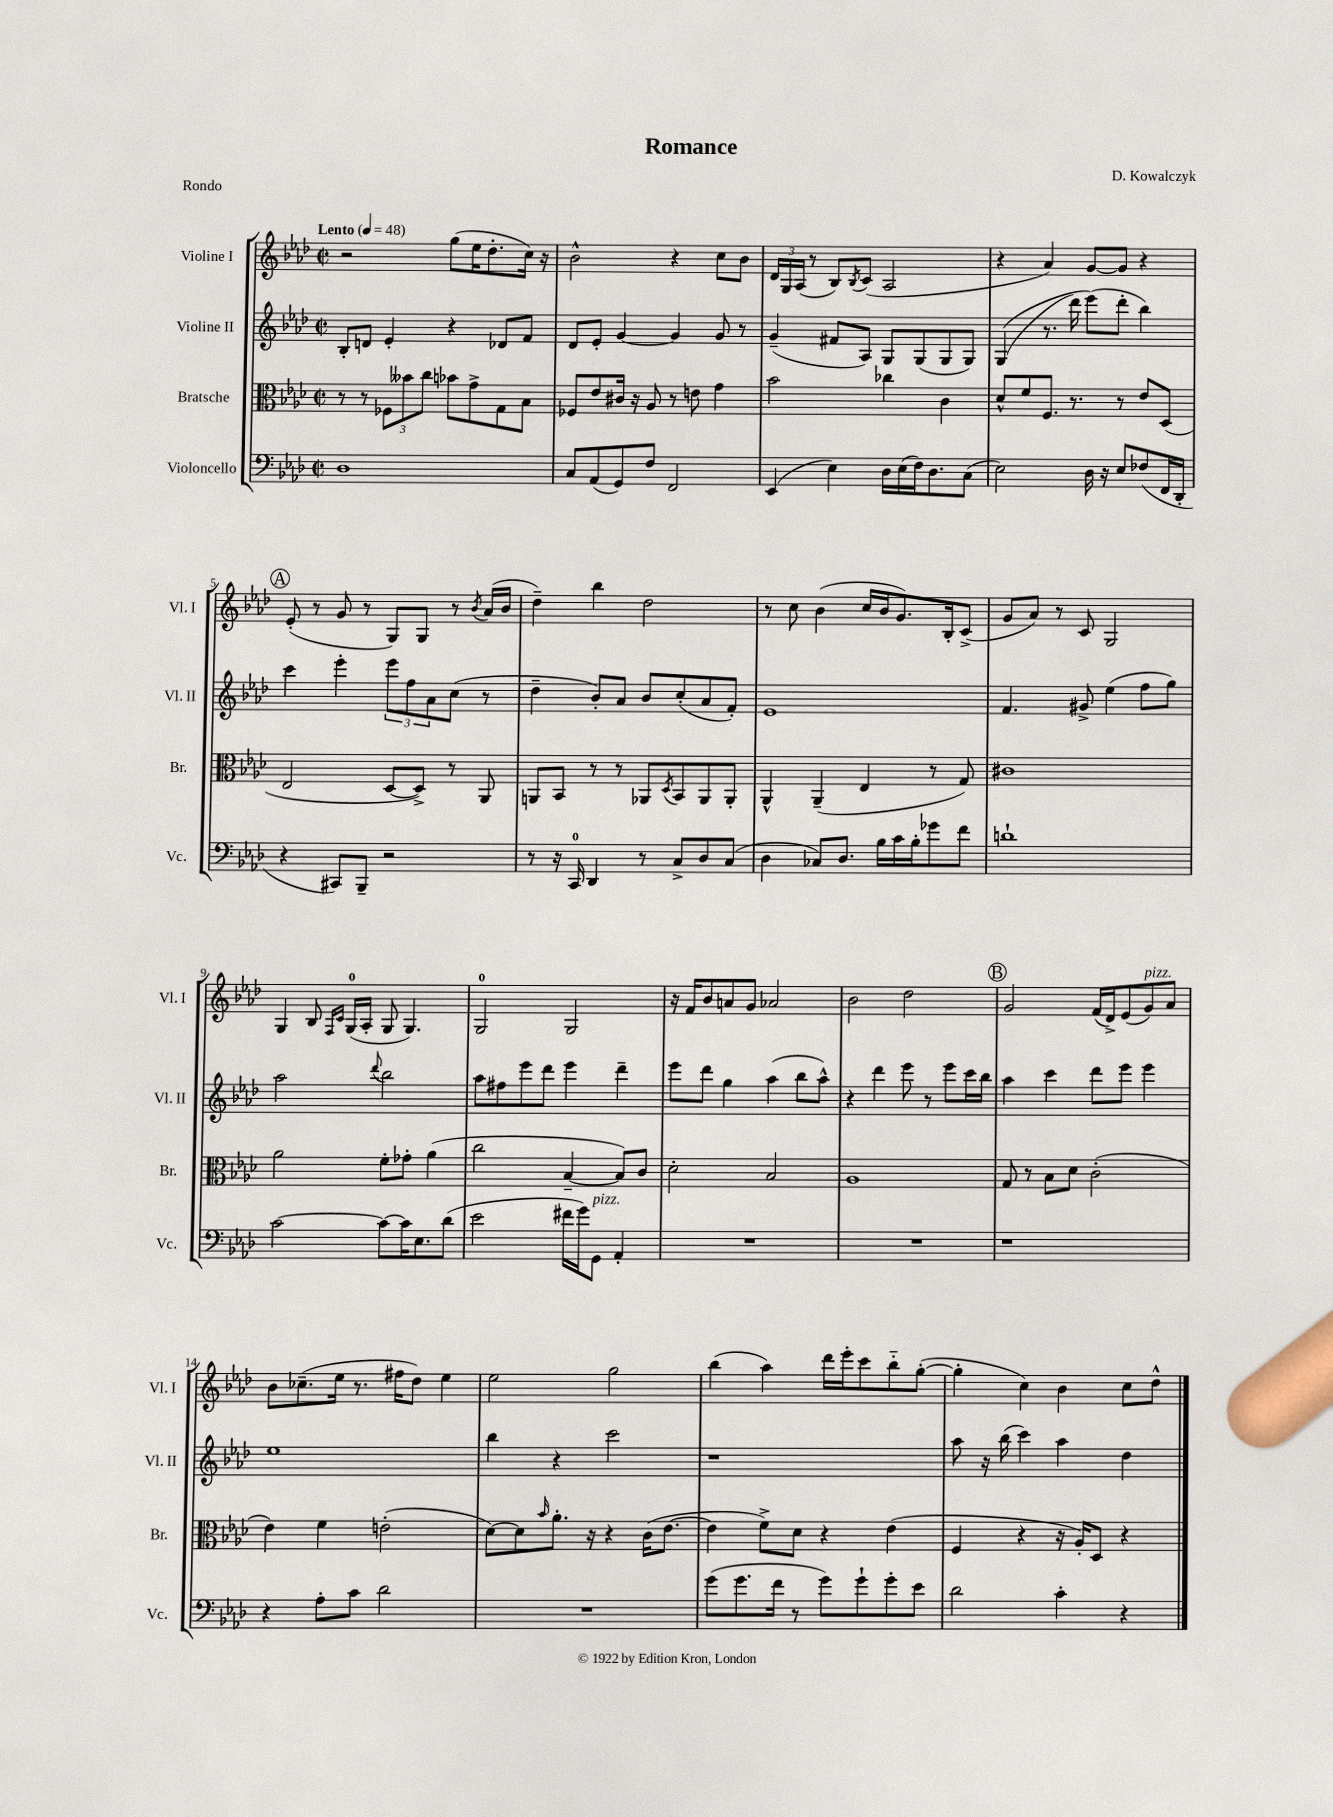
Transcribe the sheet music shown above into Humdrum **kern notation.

**kern	**kern	**kern	**kern
*part4	*part3	*part2	*part1
*staff4	*staff3	*staff2	*staff1
*I"Violoncello	*I"Bratsche	*I"Violine II	*I"Violine I
*I'Vc.	*I'Br.	*I'Vl. II	*I'Vl. I
*clefF4	*clefC3	*clefG2	*clefG2
*k[b-e-a-d-]	*k[b-e-a-d-]	*k[b-e-a-d-]	*k[b-e-a-d-]
*M2/2	*M2/2	*M2/2	*M2/2
*met(c|)	*met(c|)	*met(c|)	*met(c|)
*MM48	*MM48	*MM48	*MM48
=1	=1	=1	=1
!	!	!	!LO:TX:a:B:t=Lento
1D-	8r	8B-'/L	2r
.	8r	8dn/J	.
.	12F-X\L	4e-'/	.
.	12b--X\	.	.
.	12cc\J	.	.
.	8b-X\L	4r	(8gg\L
.	8g^\	.	16ee-\K
.	.	.	8.dd-'\
.	8G\	8d-X/L	.
.	8B-\J	8f/J	16cc\Jk)
.	.	.	16r
=2	=2	=2	=2
8C/L	8F-X/L	8d-/L	2b-^^\
(8AA-/	8e-/	8e-'/J	.
8GG/)	16c#X/Jk	[4g/	.
.	16r	.	.
8F/J	8A-/	.	.
2FF/	8r	4g/]	4r
.	8en\	.	.
.	4g\	8g/	8cc\L
.	.	8r	8b-\J
=3	=3	=3	=3
(4EE-/	2b-\	(4g~/	24d-/LL
.	.	.	24G/
.	.	.	(24A-/JJ
.	.	.	8r
4E-\)	.	8f#X/L	8B-/L)
.	.	.	8qB-/
.	.	8A-/J)	(8c/J
16D-\LL	4cc-X\	8G/L	2A-/
(16E-\	.	.	.
16F\J)	.	(8G/	.
8.D-\	.	.	.
.	4c\	8G/	.
(8C\J	.	8G/J)	.
=4	=4	=4	=4
2E-\)	8d-^^/L	((4G/	4r
.	8f/	.	.
.	8.F/J	8.r	4a-/)
.	8.r	16ddd-\)	.
16D-\	.	(8eee-\L)	[8g/L
16r	.	.	.
8E-/L	8r	8ddd-'\J	8g/J]
(8F-X/	8e-/L	4bb-\)	4r
16FF/L	(8D-/J	.	.
16DD-'/JJ	.	.	.
!!LO:LB:g=z
!!LO:REH:place=s1:t=A
=5	=5	=5	=5
4r	2E-/	4ccc\	(8e-'/
.	.	.	8r
8CC#X/L)	.	4eee-'\	8g/
8BBB-~/J	.	.	8r
2r	[8D-/L	12eee-\L	8G/L)
.	.	12ff\	.
.	8D-^/J])	.	8G/J
.	.	12a-\	.
.	8r	(8cc\J	8r
.	.	.	8qb-/
.	8AA-/	8r	(16a-/LL
.	.	.	16b-/JJ
=6	=6	=6	=6
8r	8AAn/L	4dd-~\	4dd-~\)
16r	8BB-/J	.	.
16CC/	.	.	.
4DD-/	8r	8b-'/L)	4bb-\
.	8r	8a-/J	.
8r	8AA-X/L	8b-/L	2dd-\
.	8qD-/	.	.
8C^/L	8BB-/	(8cc'/	.
8D-/	8AA-/	8a-/	.
(8C/J	8AA-'/J	8f'/J)	.
=7	=7	=7	=7
4D-\	4AA-^^/	1e-	8r
.	.	.	8cc\
8C-X/L)	(4AA-~/	.	(4b-\
8.D-/J	.	.	.
.	4E-/	.	16cc/LL
16B-\LL	.	.	16b-/J
16c\	.	.	8.g/)
16B-'\J	.	.	.
8g-X\	8r	.	.
.	.	.	16B-'/k
8f\J	8G/)	.	(8c^/J
=8	=8	=8	=8
1dn`	1c#X	4.f/	8g/L
.	.	.	8a-/J)
.	.	.	8r
.	.	8g#X^/	8c/
.	.	(4ee-\	2G/
.	.	8ff\L	.
.	.	8gg\J)	.
!!LO:LB:g=z
=9	=9	=9	=9
[2c\	2a-\	2aa-\	4G/
.	.	.	8B-/
.	.	.	16qqF/LL
.	.	.	16qqc/JJ
.	.	.	(16G/LL
.	.	.	16A-'/JJ
.	.	8qqddd-/	.
8c\L_	8f'\L	2bb-\	8G/
16c\K]	8g-X'\J	.	4.G/)
8.E-\	.	.	.
.	(4a-\	.	.
(8d-\J	.	.	.
=10	=10	=10	=10
2e-\	2cc\	8aa-\L	2G/
.	.	8ff#X\	.
.	.	8eee-\	.
.	.	8ddd-\J	.
16f#X\LL	[4B-~/	4eee-\	2G/
16g\J)	.	.	.
!LO:TX:a:i:t=pizz.	!	!	!
8GG\J	.	.	.
4AA-'/	8B-/L])	4ddd-~\	.
.	8c/J	.	.
=11	=11	=11	=11
1r	2d-'\	8eee-\L	16r
.	.	.	16f/KL
.	.	8ddd-\J	8b-/
.	.	4gg\	8an/
.	.	.	8g/J
.	2B-/	(4aa-\	2a-X/
.	.	8bb-\L	.
.	.	8aa-^^\J)	.
=12	=12	=12	=12
1r	1A-	4r	2b-\
.	.	4ddd-\	.
.	.	8eee-\	2dd-\
.	.	8r	.
.	.	8eee-\L	.
.	.	16ccc\L	.
.	.	16bb-\JJ	.
!!LO:REH:place=s1:t=B
=13	=13	=13	=13
1r	8G/	4aa-\	2g/
.	8r	.	.
.	8B-\L	4ccc\	.
.	8d-\J	.	.
.	(2c'\	8ddd-\L	(16f/LL
.	.	.	16d-^/J)
.	.	8eee-\J	(8e-/
!	!	!	!LO:TX:a:i:t=pizz.
.	.	4eee-\	8g/)
.	.	.	8a-/J
!!LO:LB:g=z
=14	=14	=14	=14
4r	4e-\)	1ee-	8b-\L
.	.	.	(8.cc-X~\
8A-'\L	4f\	.	.
.	.	.	16ee-\Jk
8c\J	.	.	8.r
2d-\	(2en'\	.	.
.	.	.	16ff#X\KL
.	.	.	8dd-\J)
.	.	.	4ee-\
=15	=15	=15	=15
1r	[8d-\L)	4bb-\	2ee-\
.	8d-\]	.	.
.	16qqb-/	.	.
.	8.a-'\J	4r	.
.	16r	.	.
.	4r	2ccc\	2gg\
.	(16c\KL	.	.
.	[8.e-\J	.	.
=16	=16	=16	=16
(8g\L	4e-\]	1r	(4bb-\
8.g\	.	.	.
.	8f^\L)	.	4aa-\)
16f\Jk	.	.	.
8r	8d-\J	.	.
8g\L)	4r	.	16ddd-\LL
.	.	.	16eee-'\J
8g`\	.	.	8ccc\
8g'\	(4e-\	.	8bb-\
8e-\J	.	.	([8gg'\J
=17	=17	=17	=17
2d-\	4F/	8aa-\	4gg'\]
.	.	16r	.
.	.	(16bb-\	.
.	4r	4ccc\)	4cc\)
4c'\	16r	4aa-\	4b-\
.	16A-'/KL)	.	.
.	8D-/J	.	.
4r	4r	4dd-\	8cc\L
.	.	.	8dd-^^\J
==	==	==	==
*-	*-	*-	*-
